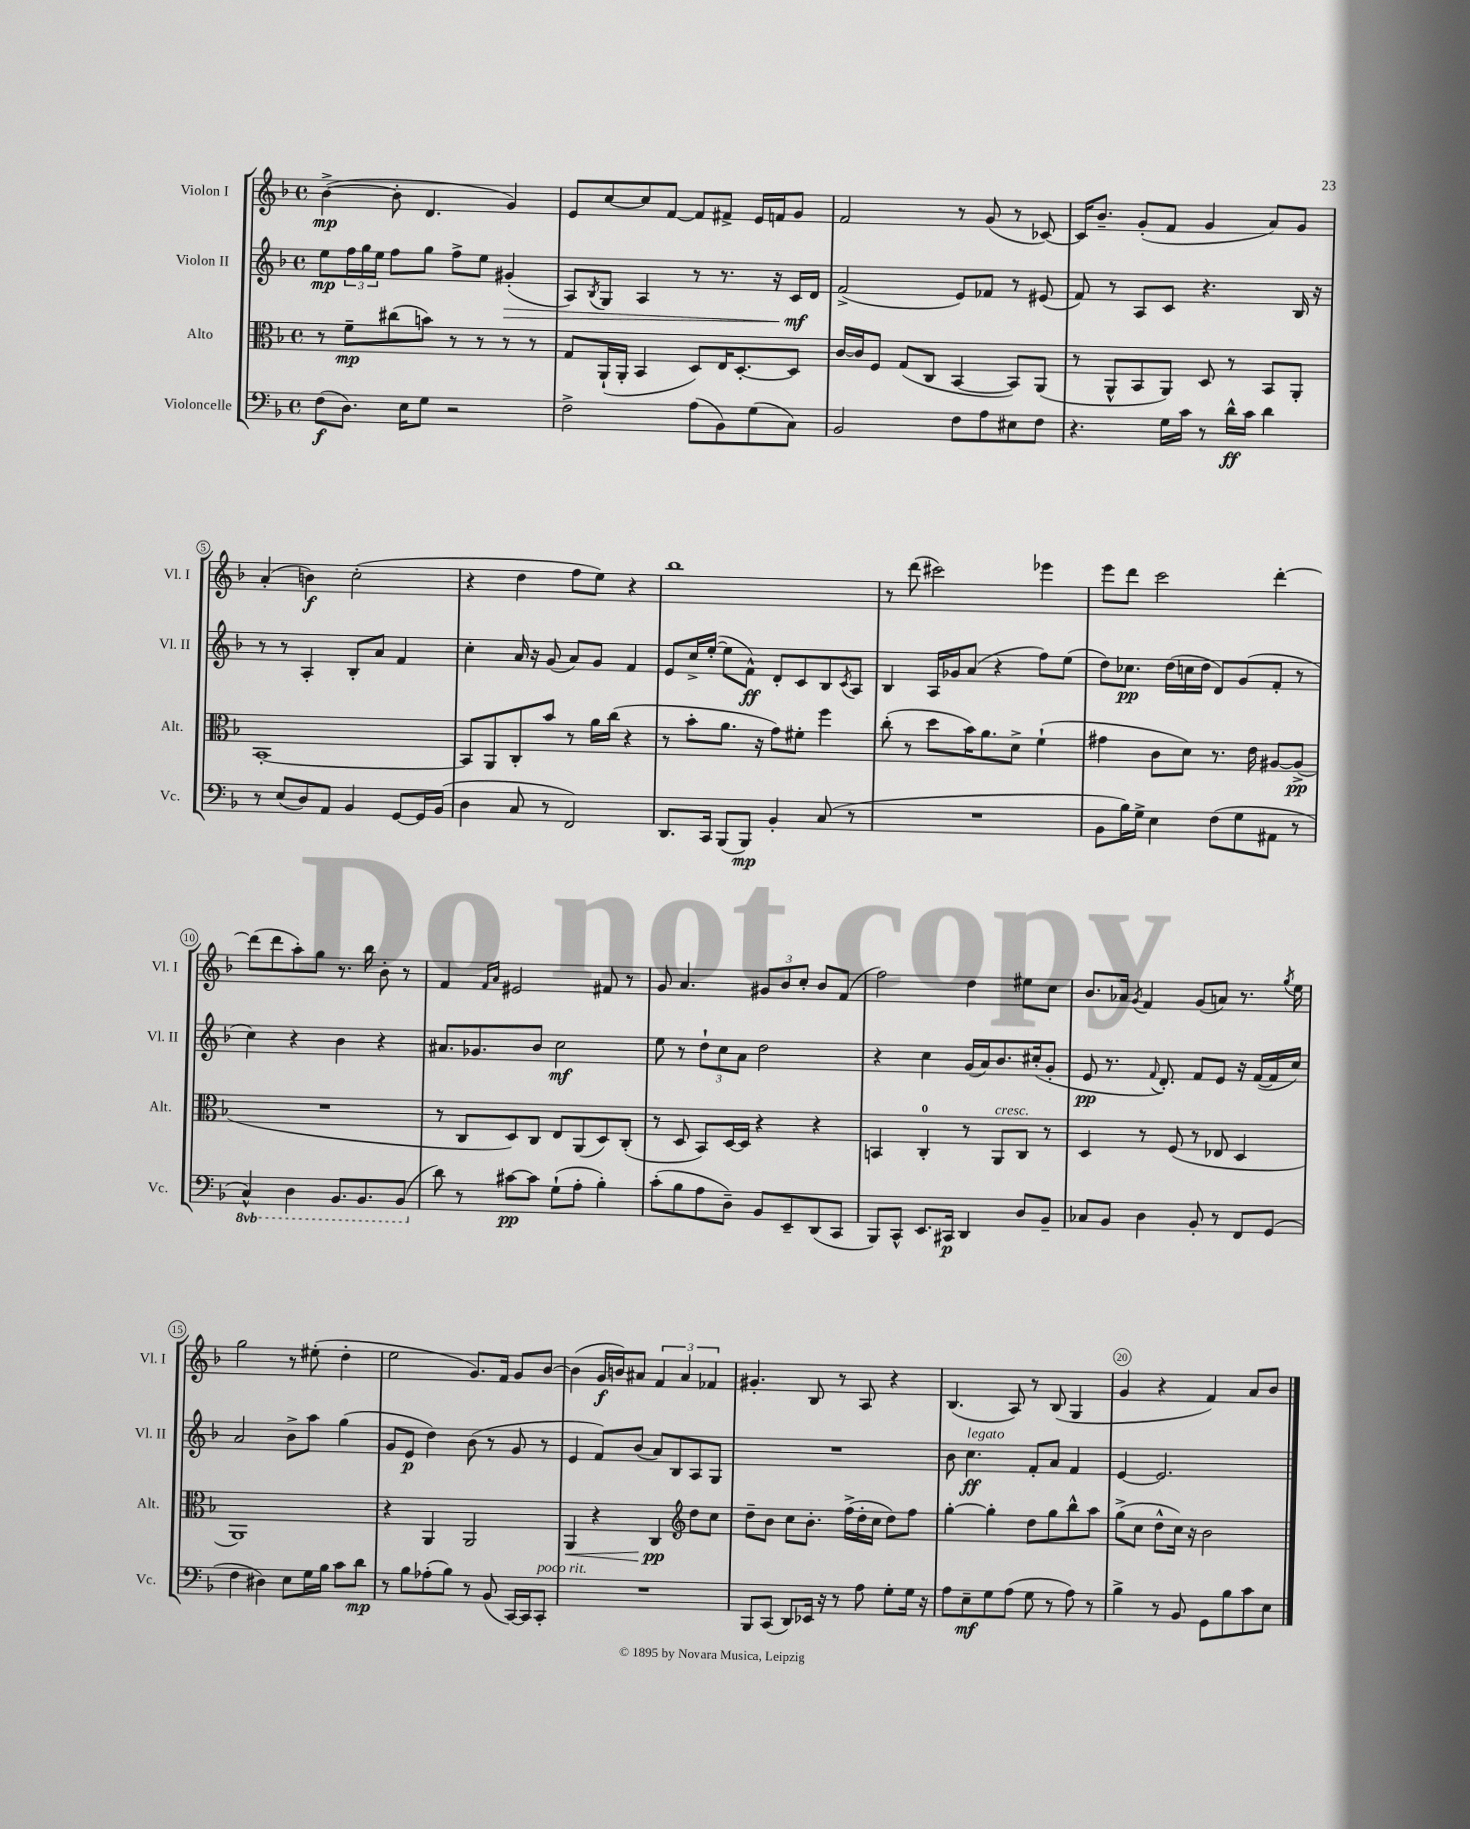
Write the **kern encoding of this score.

**kern	**kern	**kern	**kern
*staff4	*staff3	*staff2	*staff1
*clefF4	*clefC3	*clefG2	*clefG2
*k[b-]	*k[b-]	*k[b-]	*k[b-]
*M4/4	*M4/4	*M4/4	*M4/4
*met(c)	*met(c)	*met(c)	*met(c)
(8F	8r	8ee	([4b-^
8.D)	8f~	24ff	.
.	.	24gg	.
.	.	24ee	.
.	(8cc#	8ff	8b-']
16E	.	.	.
8G	8b)	8gg	4.d
2r	8r	8ff^	.
.	8r	8ee	.
.	8r	(4g#'	4g)
.	8r	.	.
=	=	=	=
2F^	8G	8A)	8e
.	.	8qB-	.
.	(16AA`	8G	[8cc
.	16AA'	.	.
.	4BB-	4A	8cc]
.	.	.	[8f
(8A	8D)	8r	8f]
8BB-)	16E	8.r	8f#^
.	[8.D'	.	.
(8G	.	.	16e
.	.	16r	16f
8C)	8D]	16c	8g
.	.	16d	.
=	=	=	=
2BB-	[16c	(2f^	2f
.	16c]	.	.
.	8F	.	.
.	(8G	.	.
.	8C	.	.
8F	[4BB-	8e)	8r
8A	.	8f-	(8g
8E#	8BB-])	8r	8r
8F	(8AA	(8e#	[8c-)
=	=	=	=
4.r	8r	8f)	16c-]
.	.	.	8.b-~
.	8AA^^	8r	.
.	8BB-	8A	(8g'
16G	8AA)	8c	8f
16c	.	.	.
8r	8D	4.r	4g
16d^^	8r	.	.
16c	.	.	.
4d	8BB-	.	8a)
.	8AA'	16B-	8g
.	.	16r	.
=	=	=	=
8r	[1BB-'	8r	(4a'
(8E	.	8r	.
8D)	.	4A'	4b)
8AA	.	.	.
4BB-	.	8B-'	(2cc'
.	.	8a	.
[8GG	.	4f	.
16GG]	.	.	.
(16BB-	.	.	.
=	=	=	=
4D	8BB-]	4cc'	4r
.	8AA	.	.
8C	8C'	16a	4dd
.	.	16r	.
8r	8b-	(8g	.
2FF)	8r	8a)	8ff
.	16a	8g	8ee)
.	(16cc	.	.
.	4r	4f	4r
=	=	=	=
8.DD	8r	8e	1bb-
.	8b-'	16cc^	.
16CC	.	([16ee'	.
(8BBB-	8.a	8ee]	.
8BBB-)	.	8f^^)	.
.	16r	.	.
4BB-'	8g)	8d'	.
.	8f#'	8c	.
(8C	4ff	8B-	.
.	.	8qc	.
8r	.	8A	.
=	=	=	=
1r	(8cc'	4B-	8r
.	8r	.	(8ddd
.	8dd	16A	2ccc#)
.	.	16g-	.
.	16b-)	(8a	.
.	8.a	.	.
.	.	4r	.
.	8d^	.	.
.	(4f`	8ff)	4eee-
.	.	(8ee	.
=	=	=	=
8BB-	4g#	8dd)	8eee
16B-)	.	8.cc-	8ddd
16G^	.	.	.
4E	8c	.	2ccc
.	.	(16dd	.
.	8d)	16cc	.
.	.	16dd	.
(8F	8.r	8d)	.
8G	.	(8g	.
.	16e	.	.
8AA#	[8A#	8f'	[4ddd'
8r	(8A#^]	8r	.
=	=	=	=
4CC^^)	1r	4cc)	(8ddd]
.	.	.	8ddd
4DD	.	4r	8aa')
.	.	.	8gg
8.BBB-	.	4b-	8.r
8.BBB-	.	.	16bb-
.	.	4r	8b-'
(8BBB-	.	.	8r
=	=	=	=
8d)	8r	8.a#	4f
8r	8C	.	.
.	.	8.g-	.
.	.	.	16qqf
.	.	.	16qqa
[8c#	8D)	.	2e#
8c#]	8C	8b-	.
(8G`	8E	2cc	.
8A'	(8AA	.	.
4B-')	8D)	.	8f#
.	(8C'	.	8r
=	=	=	=
(8c'	8r	8ee	8g
8B-	8D	8r	4.a
8A	8BB-)	12dd`	.
.	.	12cc	.
8D~)	[16D	.	.
.	.	12a	.
.	16D]	.	.
8BB-	4r	2dd	12g#
.	.	.	12b-
8EE~	.	.	.
.	.	.	12cc'
(8DD	4r	.	8b-
8CC	.	.	(8f
=	=	=	=
8BBB-)	4BB	4r	2ff)
8CC^^	.	.	.
8.EE	4C'	4cc	.
16CC#	.	.	.
4DD	8r	(16g	4dd
.	.	16a)	.
.	8AA	8.b-	.
8D	8C	.	8ee#
.	.	(16cc#'	.
8BB-~	8r	8g'	8cc
=	=	=	=
8C-	4D	8e	8.b-
8BB-	.	8.r	.
.	.	.	16a-
.	.	.	8qg
4D	8r	.	4f
.	.	8qqf	.
.	.	8.d')	.
.	(8F	.	.
8BB-'	8r	8f	(8g
8r	8E-	8e	8a)
8FF	4D	16r	8.r
.	.	([16f	.
(8GG	.	16f]	.
.	.	.	8qgg
.	.	16cc)	16ee
=	=	=	=
4F	1AA)	2a	2gg
4D#)	.	.	.
8E	.	8b-^	8r
16G	.	8aa	(8ee#'
16B-	.	.	.
8c	.	(4gg	4dd'
8d	.	.	.
=	=	=	=
8r	4r	8g	2ee
8B-	.	8e	.
(8A-'	4AA	4dd)	.
8B-)	.	.	.
8r	2AA	(8b-	8.g)
(8BB-	.	8r	.
.	.	.	16f
[16CC)	.	8g	8g
16CC]	.	.	.
8CC'	.	8r	[8b-
=	=	=	=
1r	4AA	4e	(4b-]
.	4r	8f)	16g
.	.	.	16b)
.	.	(8b-	8a#
.	4C	8a)	6f
.	.	8B-	.
.	.	.	6a#
*	*clefG2	*	*
.	8dd	8A	.
.	.	.	6f-
.	8cc	8G	.
=	=	=	=
8BBB-	8dd~	1r	4.g#'
(8CC	8b-	.	.
8DD)	8cc	.	.
16EE-	8.b-'	.	8B-
16r	.	.	.
8r	.	.	8r
.	(16ff^	.	.
8A	16dd'	.	8A
.	16cc	.	.
8G'	8dd)	.	4r
16G	8ff	.	.
16r	.	.	.
=	=	=	=
8A	[4gg'	8b-	(4.B-
8E~	.	4.cc	.
8G	4gg']	.	.
(8A	.	.	8A)
8G	8dd	8f'	8r
8r	8gg	8a	(8B-
8A)	8bb-^^	4f	4G
8r	8aa	.	.
=	=	=	=
4B-^	(8gg^	[4e	4g
.	8cc	.	.
8r	8dd^^	2.e]	4r
8BB-	16cc)	.	.
.	16r	.	.
8GG	2b-	.	4f)
8B-	.	.	.
8c	.	.	8a
8E	.	.	8b-
==	==	==	==
*-	*-	*-	*-
